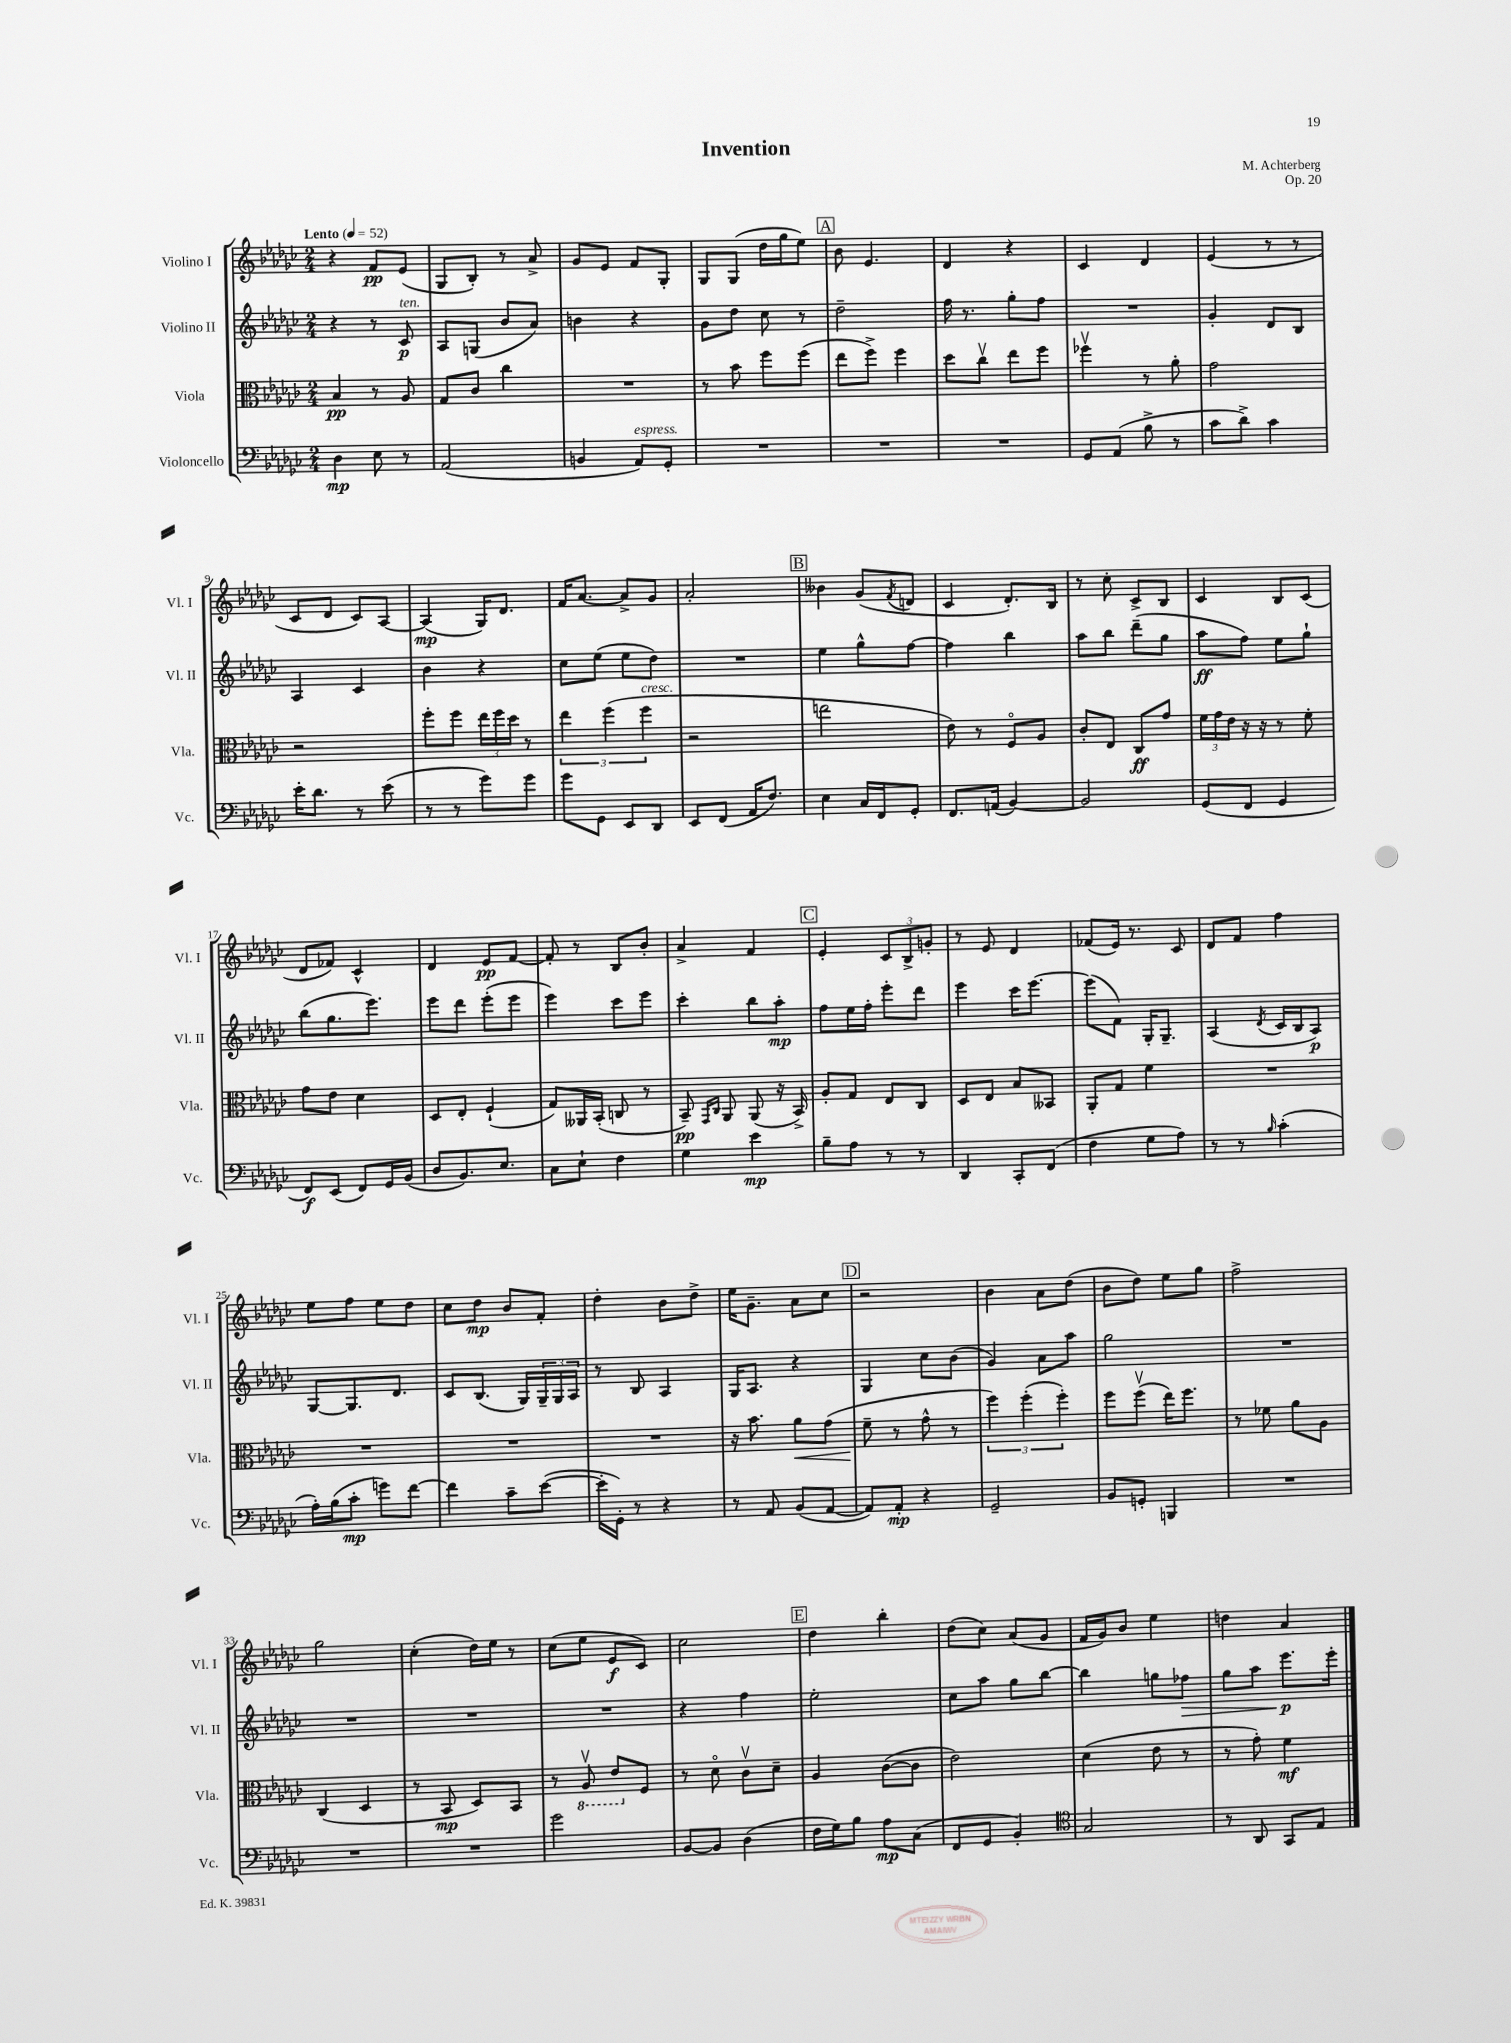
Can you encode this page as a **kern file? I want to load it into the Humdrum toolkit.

**kern	**kern	**kern	**kern
*staff4	*staff3	*staff2	*staff1
*clefF4	*clefC3	*clefG2	*clefG2
*k[b-e-a-d-g-c-]	*k[b-e-a-d-g-c-]	*k[b-e-a-d-g-c-]	*k[b-e-a-d-g-c-]
*M2/4	*M2/4	*M2/4	*M2/4
*MM52	*MM52	*MM52	*MM52
4D-\	4B-/	4r	4r
8E-\	8r	8r	8f/L
8r	8A-/	8c-/	(8e-/J
=	=	=	=
(2AA-/	8G-/L	8A-/L	8G-/L
.	8c-/J	(8G/J	8B-'/J)
.	4cc-\	8b-/L	8r
.	.	8a-/J)	8a-^/
=	=	=	=
4BB/	2r	4b\	8g-/L
.	.	.	8e-/J
8AA-/L)	.	4r	8f/L
8GG-'/J	.	.	8G-'/J
=	=	=	=
2r	8r	8g-\L	8G-/L
.	8b-\	8dd-\J	(8G-/J
.	8ff\L	8cc-\	16dd-\LL
.	.	.	16gg-\J
.	(8ff\J	8r	8ee-\J)
=	=	=	=
2r	8ee-\L	2dd-~\	8b-\
.	8ff^\J)	.	4.e-/
.	4ff\	.	.
=	=	=	=
2r	8dd-\L	16ff\	4d-/
.	.	8.r	.
.	8cc-v\J	.	.
.	8ee-\L	8gg-'\L	4r
.	8ff\J	8ff\J	.
=	=	=	=
8GG-/L	4ff-v\	2r	4c-/
(8AA-/J	.	.	.
8B-^\	8r	.	4d-/
8r	8a-'\	.	.
=	=	=	=
8c-\L	2g-\	4g-'/	(4e-/
8d-^\J)	.	.	.
4c-\	.	8d-/L	8r
.	.	8B-/J	8r
=	=	=	=
16e-'\LK	2r	4A-/	8c-/L
8.d-\J	.	.	.
.	.	.	8d-/J
8r	.	4c-/	8c-/L)
(8e-\	.	.	[8A-/J
=	=	=	=
8r	8ff'\L	4b-\	(4A-/]
8r	8ff\J	.	.
8g-\L)	24ee-\LL	4r	16G-/LK)
.	24ff\	.	.
.	.	.	8.d-/J
.	24dd-\JJ	.	.
8g-\J	8r	.	.
=	=	=	=
8g-\L	6ee-\	8cc-\L	16f/LK
.	.	.	[8.a-/J
8GG-\J	.	(8ee-\J	.
.	(6ff\	.	.
8EE-/L	.	8ee-\L	8a-^/]L
.	6ff\	.	.
8DD-/J	.	8dd-\J)	8g-/J
=	=	=	=
8EE-/L	2r	2r	2a-'/
(8FF/J	.	.	.
16AA-/LK	.	.	.
8.F/J)	.	.	.
=	=	=	=
4E-\	2ee\	4ee-\	4b--\
16C-/LL	.	8gg-^^\L	(8g-/L
16FF/J	.	.	.
.	.	.	8qf/
8GG-'/J	.	[8ff\J	8d/J
=	=	=	=
8.FF/L	8e-\)	4ff\]	4c-/
.	8r	.	.
(16AA/Jk	.	.	.
[4BB-/)	8Fo/L	4bb-\	8.d-'/L)
.	8A-/J	.	.
.	.	.	16B-/Jk
=	=	=	=
2BB-/]	8c-'/L	8aa-\L	8r
.	8E-/J	8bb-\J	8cc-'\
.	8C-/L	(8ddd-~\L	8c-^/L
.	8g-/J	8gg-\J	8B-/J
=	=	=	=
(8GG-/L	24f\LL	8aa-\L	4c-/
.	24g-\	.	.
.	24e-\JJ	.	.
8FF/J	16r	8ff\J)	.
.	16r	.	.
4GG-/	8r	8ee-\L	8B-/L
.	8f'\	8gg-`\J	(8c-/J
=	=	=	=
8FF/L)	8g-\L	(8bb-\L	8d-/L
(8EE-/J	8e-\J	8.gg-\	8f-/J)
8FF/L)	4d-\	.	4c-^^/
.	.	8.eee-\J)	.
16GG-/L	.	.	.
(16BB-/JJ	.	.	.
=	=	=	=
8D-/L	8D-/L	8eee-\L	4d-/
8.BB-/)	8E-'/J	8ddd-\J	.
.	(4F`/	(8eee-'\L	8e-/L
8.E-/J	.	.	.
.	.	8eee-\J	[8f/J
=	=	=	=
8C-\L	8G-/L)	4eee-\)	8f'/]
8E-`\J	16AA--/L	.	8r
.	(16BB-'/JJ	.	.
4F\	8C/	8ccc-\L	8B-/L
.	8r	8eee-\J	8b-'/J
=	=	=	=
4G-\	8BB-~/)	4ccc-'\	4a-^/
.	16qqGG-/LL	.	.
.	16qqC-/JJ	.	.
.	8AA-/	.	.
4e-\	(8AA-/	8bb-\L	4f/
.	16r	8aa-'\J	.
.	16BB-^/)	.	.
=	=	=	=
8B-~\L	8A-'/L	8ff\L	4e-'/
8A-\J	8G-/J	16ee-\L	.
.	.	16ff'\JJ	.
8r	8E-/L	8eee-'\L	12c-/L
.	.	.	12B-^/
8r	8C-/J	8ddd-\J	.
.	.	.	12g'/J
=	=	=	=
4DD-/	8D-/L	4eee-\	8r
.	8E-/J	.	8e-/
8CC-'/L	8B-/L	16ccc-\LK	4d-/
.	.	[8.eee-\J	.
(8FF/J	8BB--/J	.	.
=	=	=	=
4F\	8AA-'/L	(8eee-\]L	(8f-/L
.	8G-/J	8f\J)	16e-/Jk)
.	.	.	8.r
8G-\L	4f\	16G-'/LK	.
.	.	8.G-~/J	.
8A-\J)	.	.	8c-/
=	=	=	=
8r	2r	(4A-/	8d-/L
8r	.	.	8f/J
16qqB-/	.	8qd-/	.
(4c-'\	.	16c-/LL	4ff\
.	.	16B-/J	.
.	.	8A-/J)	.
=	=	=	=
16A-'\LL)	2r	[8G-/L	8ee-\L
(16B-\J	.	.	.
8c-'\J	.	8.G-/]	8ff\J
8g\L)	.	.	8ee-\L
.	.	8.d-/J	.
[8f\J	.	.	8dd-\J
=	=	=	=
4f\]	2r	8c-/L	8cc-\L
.	.	(8.B-/J	8dd-\J
8c-~\L	.	.	8b-/L
.	.	16G-/LL)	.
([8e-\J	.	24G-~/	8f'/J
.	.	24G-/	.
.	.	24A-/JJ	.
=	=	=	=
16e-'\]LL	2r	8r	4dd-'\
16GG-'\JJ)	.	.	.
8r	.	8B-/	.
4r	.	4A-/	8b-\L
.	.	.	8dd-^\J
=	=	=	=
8r	16r	16G-/LK	16ee-\LK
.	8.b-\	8.A-/J	8.g-~\J
8AA-/	.	.	.
(8BB-/L	8a-\L	4r	8a-\L
[8AA-/J	(8g-\J	.	8cc-\J
=	=	=	=
8AA-/]L)	8f~\	4G-/	2r
8AA-'/J	8r	.	.
4r	8g-^^\	8cc-\L	.
.	8r	(8b-\J	.
=	=	=	=
2GG-~/	6ff\)	4g-/)	4b-\
.	(6ff'\	.	.
.	.	8a-\L	8a-\L
.	6ff'\)	.	.
.	.	8aa-\J	(8dd-\J
=	=	=	=
8BB-/L	8ff\L	2gg-\	8b-\L
8GG'/J	(8ffv\J	.	8dd-\J)
4BBB/	16ee-\LK)	.	8ee-\L
.	8.ff\J	.	.
.	.	.	8gg-\J
=	=	=	=
2r	8r	2r	2ff^\
.	8f-\	.	.
.	8a-\L	.	.
.	8A-\J	.	.
=	=	=	=
2r	(4C-/	2r	2gg-\
.	4D-/	.	.
=	=	=	=
2r	8r	2r	(4cc-'\
.	8BB-/	.	.
.	8D-/L)	.	16dd-\LL)
.	.	.	16ee-\JJ
.	8BB-/J	.	8r
=	=	=	=
2g-\	8r	2r	(8cc-\L
.	8AA-v/	.	8ee-\J
.	8E-/L	.	8e-/L
.	8F/J	.	8c-/J)
=	=	=	=
[8BB-/L	8r	4r	2cc-\
8BB-/]J	8d-o\	.	.
(4D-\	8c-v\L	4ff\	.
.	8d-~\J	.	.
=	=	=	=
16F\LL	4A-/	2ee-'\	4dd-\
16G-\J)	.	.	.
8B-\J	.	.	.
8A-\L	([8c-\L	.	4bb-'\
(8C-\J	8c-\]J	.	.
=	=	=	=
8FF/L	2e-\)	8cc-\L	(8dd-\L
8GG-/J	.	8aa-\J	8cc-\J)
4BB-'/)	.	8gg-\L	(8a-/L
.	.	[8bb-\J	8g-/J
=	=	=	=
*clefC4	*	*	*
2G-/	(4d-\	4bb-\]	16f/LL
.	.	.	16g-/J)
.	.	.	8b-/J
.	8e-\	8gg\L	4ee-\
.	8r	8ff-\J	.
=	=	=	=
8r	8r	8gg-\L	4dd\
8AA-/	8g-'\)	8aa-\J	.
8GG-/L	4f\	8.eee-\L	4a-/
8E-/J	.	.	.
.	.	16eee-'\Jk	.
==	==	==	==
*-	*-	*-	*-
